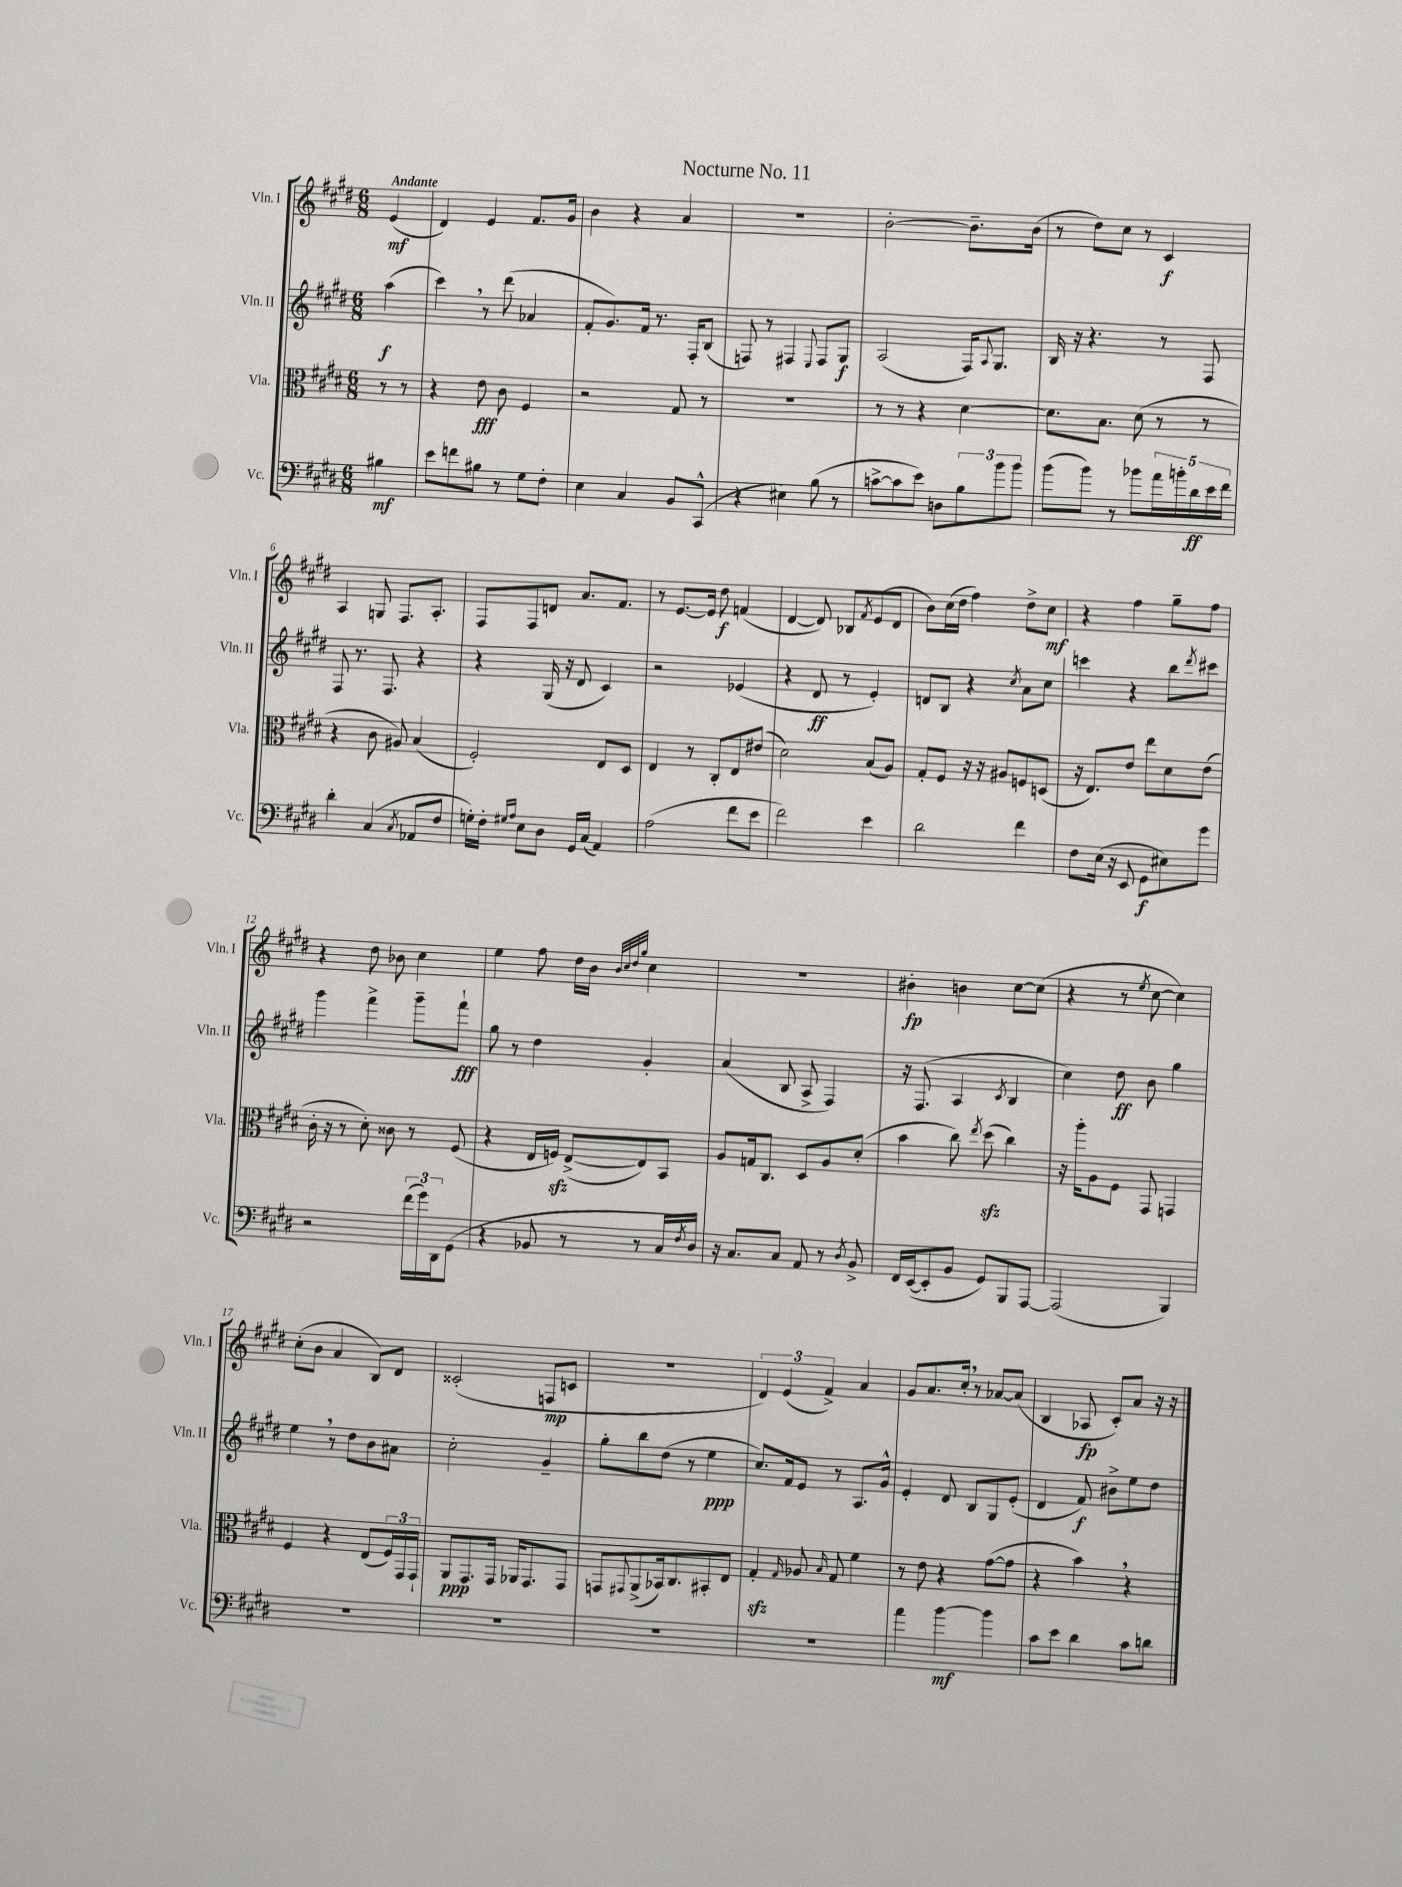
\header { title = "Nocturne No. 11" }
<<
\new StaffGroup <<
\new Staff = "s0" \with { instrumentName = "Vln. I" shortInstrumentName = "Vln. I" } {
    \clef treble \key e \major \numericTimeSignature \time 6/8 \partial 4 \tempo "Andante"
    e'4\mf( |
    dis'4) e'4 fis'8. gis'16 |
    b'4 r4 a'4 |
    R2. |
    b'2~-. b'8.-- b'16( |
    r8 dis''8) cis''8 r8 cis'4\f |
    a4 g8 fis8. a8.-. |
    fis8 fis8 d'8 a'8. fis'8. |
    r8 e'8.~ e'16 dis''8\f f'4( |
    dis'4~ dis'8) bes8 \acciaccatura { fis'8 } e'8( dis'8 |
    b'8) cis''16( dis''16 fis''4) dis''8-> cis''8\mf |
    r4 fis''4 gis''8-- fis''8 |
    r4 dis''8 bes'8 cis''4 |
    e''4 fis''8 dis''16 b'16 \grace { b'32 cis''32 dis''32 gis''32 } cis''4 |
    R2. |
    bis'4-.\fp b'4 cis''8~ cis''8( |
    r4 r8 \acciaccatura { e''8 } cis''8~ cis''4) |
    cis''8-.( b'8 a'4 b8) dis'8 |
    cisis'2-.( f8\mp c'8 |
    R2. |
    \tuplet 3/2 { dis'4) e'4( fis'4->) } a'4 |
    gis'8 a'8. cis''16-. \breathe r8 aes'8~ aes'8( |
    b4 aes8\fp cis'8-.) a'8 r16 r16 \bar "|." |
}
\new Staff = "s1" \with { instrumentName = "Vln. II" shortInstrumentName = "Vln. II" } {
    \clef treble \key e \major \numericTimeSignature \time 6/8 \partial 4
    a''4\f( |
    cis'''4) \breathe r8 dis'''8( aes'4 |
    fis'8-. gis'8.) fis'16 r8. fis16-. b8( |
    f8) r8 fis4 \appoggiatura { e8 } fis8 gis8\f |
    a2( fis16) \appoggiatura { a8 } gis8. |
    b16 r16 r4. r8 fis8 |
    fis8 r8. fis8. r4 |
    r4 gis16( r16 dis'8 cis'4) |
    r2 ees'4( |
    r4 dis'8\ff r8 e'4-.) |
    d'8 b8 r4 \acciaccatura { cis''8 } a'8 cis''8 |
    c'''4 r4 b''8 \acciaccatura { dis'''8 } cis'''8 |
    gis'''4 fis'''4-> gis'''8-- fis'''8-!\fff |
    gis''8 r8 dis''4 gis'4-. |
    a'4( b8 a8-> fis4) |
    r16 fis8.( a4 \acciaccatura { cis'8 } b4 |
    cis''4) dis''8\ff b'8 gis''4 |
    e''4 \breathe r8 dis''8 b'8 ais'8 |
    cis''2-. gis'4-- |
    gis''8-. b''8 dis''8( r8 e''4\ppp |
    cis''8.) fis'16 e'8 r8 a8. gis'16-^ |
    e'4-. dis'8 b8 gis8 e'8-.( |
    dis'4 fis'8\f) bis'8-> e''8 dis''8 \bar "|." |
}
\new Staff = "s2" \with { instrumentName = "Vla." shortInstrumentName = "Vla." } {
    \clef alto \key e \major \numericTimeSignature \time 6/8 \partial 4
    r8 r8 |
    r4 e'8\fff cis'8 fis4 |
    r2 gis8 r8 |
    R2. |
    r8 r8 r4 dis'4~ |
    dis'8. b8. dis'8( r8 r8 |
    r4 cis'8 ais8) b4( |
    fis2-.) e8 dis8 |
    e4 r8 cis8-. e8 eis'8( |
    dis'2) b8( a8) |
    gis8-. fis8 r16 r16 ais8 f8 d8( |
    r16 e8.) e'8 e''8 dis'8 e'8( |
    cis'16-. r16 r8 dis'8-.) cisis'8 r8 fis8( |
    r4 e16 f16\sfz) e8~->( e8) b,8 |
    a8 g16 cis8. dis8 a8 dis'8-.( |
    b'4 cis''8) \acciaccatura { e''8 } dis''8\sfz( cis''4) |
    r16 a''16-. a8 fis8 gis,8 g,4 |
    fis4 r4 e8( \tuplet 3/2 { fis16) gis,16 gis,16-! } |
    a,8\ppp gis,8. gis,16 aes,16 gis,8. gis,8 |
    g,8 \appoggiatura { gis,8 } a,8->( bes,16) cis8. bis,8-. e8 |
    gis4-.\sfz \grace { gis16 } aes8 \grace { b16 } gis8 fis'4 |
    r8 e'8 r4 gis'8~( gis'8 |
    r4 b'4) \breathe r4 \bar "|." |
}
\new Staff = "s3" \with { instrumentName = "Vc." shortInstrumentName = "Vc." } {
    \clef bass \key e \major \numericTimeSignature \time 6/8 \partial 4
    bis4\mf |
    e'8 f'8 bis8 r8 gis8 fis8-. |
    e4 cis4 b,8 cis,8-^( |
    r4 eis4) b8( r8 |
    c'8~-> c'8 e'8) d8 \tuplet 3/2 { b8 b'8 b'8 } |
    b'8( b'8) r8 bes'8 \tuplet 5/4 { a'16 b'16-. dis'16\ff e'16 fis'16 } |
    dis'4-. cis4( \acciaccatura { cis8 } aes,8 fis8 |
    g16-.) fis16-. \grace { gis16 a16 } e8 dis8 gis,16 cis16( a,4) |
    a2( fis'8 e'8 |
    fis'2) e'4 |
    dis'2 fis'4 |
    fis8 e16( r16 e,8 gis,8\f eis8) gis'8 |
    r2 \tuplet 3/2 { fis'16( gis'16) dis,16 } gis,8( |
    r4 bes,8 r8 r8 cis16 \acciaccatura { fis8 } dis16) |
    r16 cis8. cis8 a,8 r8 \acciaccatura { dis8 } b,8-> |
    fis,16 e,16~( e,8-. b,8 gis,8) b,,8 a,,8~ |
    a,,2( b,,4) |
    R2. |
    R2. |
    R2. |
    R2. |
    a'4 b'4~\mf b'4 |
    cis'8 e'8 dis'4 cis'8 d'8 \bar "|." |
}
>>
>>
